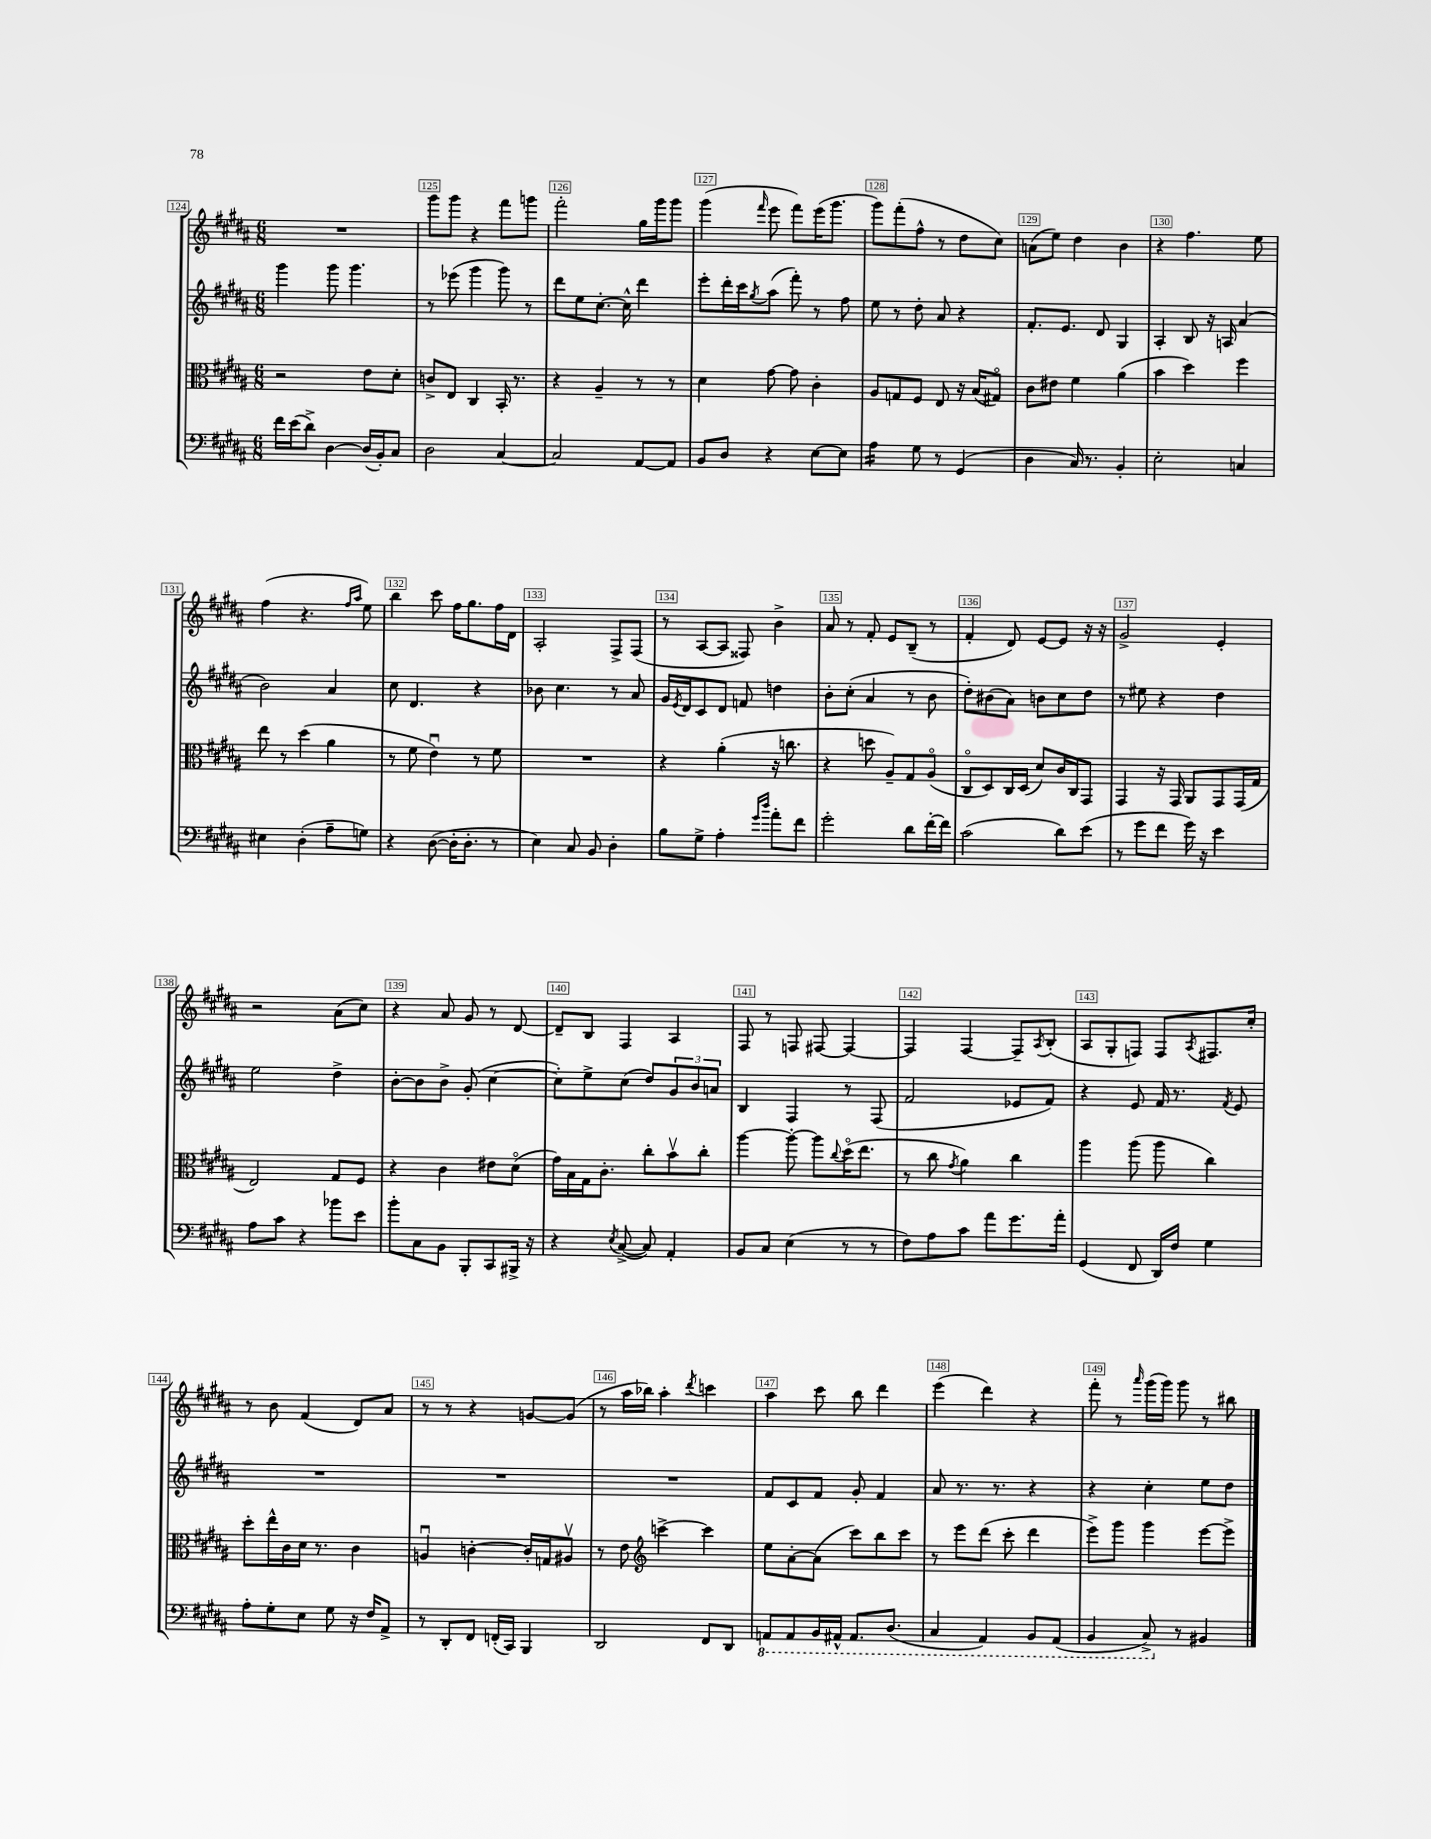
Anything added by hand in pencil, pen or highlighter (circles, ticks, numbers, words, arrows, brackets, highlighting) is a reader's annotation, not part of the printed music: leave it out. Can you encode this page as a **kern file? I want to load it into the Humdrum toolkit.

**kern	**kern	**kern	**kern
*part4	*part3	*part2	*part1
*staff4	*staff3	*staff2	*staff1
*clefF4	*clefC3	*clefG2	*clefG2
*k[f#c#g#d#a#]	*k[f#c#g#d#a#]	*k[f#c#g#d#a#]	*k[f#c#g#d#a#]
*M6/8	*M6/8	*M6/8	*M6/8
=124	=124	=124	=124
16f#\LL	2r	4ggg#\	2.r
(16e\J	.	.	.
8d#^\J)	.	.	.
[4D#\	.	8ggg#\	.
.	.	4.ggg#\	.
(16D#/LL]	8e\L	.	.
16BB'/J)	.	.	.
8C#/J	8d#'\J	.	.
=125	=125	=125	=125
2D#\	8cn^/L	8r	8ggg#\L
.	8E/J	(8eee-X\	8ggg#\J
.	4C#/	4ggg#\	4r
[4C#/	16BB'/	8ggg#\)	8fff#\L
.	8.r	.	.
.	.	8r	8gggn\J
=126	=126	=126	=126
2C#/]	4r	8ddd#\L	2fff#'\
.	.	8ee\	.
.	4A#~/	[8.cc#'\J	.
.	.	16cc#^^\]	.
[8AA#/L	8r	4ddd#\	16gg#\LL
.	.	.	16ggg#\J
8AA#/J]	8r	.	8ggg#\J
=127	=127	=127	=127
8BB/L	4d#\	8eee'\L	(4ggg#\
8D#/J	.	16ddd#'\L	.
.	.	16ccc#\J	.
.	.	8qgg#/	16qqfff#/
4r	[8g#\	(8aa#\J	8eee\
.	8g#\]	8fff#'\)	8fff#\L)
[8E\L	4c#'\	8r	(16eee\K
.	.	.	8.ggg#\J
8E\J]	.	8ff#\	.
=128	=128	=128	=128
*tremolo	*	*	*
16A#\LL	8A#/L	8ee\	8ggg#\L)
16A#\	.	.	.
16A#\	8Gn/	8r	(8fff#'\
16A#\JJ	.	.	.
*Xtremolo	*	*	*
8G#\	8F#/J	8dd#'\	8ff#^^\J
8r	8E/	8a#/	8r
(4GG#/	16r	4r	8dd#\L
.	(16B/KL	.	.
.	8G#X/J)	.	8cc#\J)
=129	=129	=129	=129
4D#\	8c#\L	8.f#'/L	(8an\L
.	8e#X\J	.	8ee\J)
.	.	8.e/J	.
16C#/)	4f#\	.	4dd#\
8.r	.	.	.
.	.	8d#/	.
4BB'/	(4a#\	4G#/	4b\
=130	=130	=130	=130
2E'\	4b\	4A#'/	4r
.	4dd#\)	8B/	4.ff#\
.	.	16r	.
.	.	16An/	.
4Cn/	4ff#\	(4a#/	.
.	.	.	8ee\
!!LO:LB:g=z
=131	=131	=131	=131
4E#X\	8ee\	2b\)	(4ff#\
.	8r	.	.
(4D#'\	(4dd#\	.	4.r
8A#~\L	4a#\	4a#/	.
.	.	.	16qqff#/LL
.	.	.	16qqaa#/JJ
8Gn\J)	.	.	8ee\)
=132	=132	=132	=132
4r	8r	8cc#\	4bb\
.	8f#\	4.d#/	.
([8D#\	4eu\)	.	8ccc#\
16D#'\KL]	.	.	16ff#\KL
8.D#'\J	.	.	8.gg#\
.	8r	4r	.
8r	8f#\	.	16ff#\L
.	.	.	16d#\JJ
=133	=133	=133	=133
4E\)	2.r	8b-X\	2A#'/
.	.	4.cc#\	.
8C#/	.	.	.
8BB/	.	.	.
4D#'\	.	8r	8F#^/L
.	.	8a#/	(8F#/J
=134	=134	=134	=134
8B\L	4r	16g#/LL	8r
.	.	8qe/	.
.	.	16d#/J	.
8G#^\J	.	8c#/	[8A#/L
4A#'\	(4a#'\	8d#/J	8A#/J]
.	.	8fn/	8F##X/)
16qqg#/LL	.	.	.
16qqdd#/JJ	.	.	.
8a#'\L	16r	4ddn\	4b^\
.	8.ccn\	.	.
8f#\J	.	.	.
=135	=135	=135	=135
2g#'\	4r	8b'\L	8a#/
.	.	(8cc#'\J	8r
.	8ddn\	4a#/	8f#'/
.	8A#~/L)	.	8e/L
8d#\L	8G#/	8r	(8B~/J
[16f#'\L	(8A#/J	8b\	8r
16f#\JJ]	.	.	.
=136	=136	=136	=136
(2c#\	8C#/L	8dd#'\L)	4f#'/
.	8D#/)	(8b#X\	.
.	16C#/L	8a#\J)	8d#/)
.	(16D#/JJ	.	.
.	8d#/L)	8bn\L	[8e/L
8d#\L)	16c#/L	8cc#\	8e/J]
.	16C#/J	.	.
(8e\J	8GG#/J	8dd#\J	16r
.	.	.	16r
=137	=137	=137	=137
8r	4GG#/	8r	2g#^/
8g#\L	.	8ee#X\	.
8f#\J	16r	4r	.
.	16GG#/	.	.
16g#\)	8AA#/L	.	.
16r	.	.	.
4e\	8GG#/	4dd#\	4e'/
.	(16GG#/L	.	.
.	16G#/JJ	.	.
!!LO:LB:g=z
=138	=138	=138	=138
8A#\L	2E/)	2ee\	2r
8c#\J	.	.	.
4r	.	.	.
8b-X\L	8G#/L	4dd#^\	(8a#\L
8e\J	8F#/J	.	8cc#\J)
=139	=139	=139	=139
8b'\L	4r	[8b'\L	4r
8C#\	.	8b\]	.
8BB\J	4c#\	8b^\J	8a#/
8BBB'/L	.	(8g#'/	8g#/
8CC#/	8e#X\L	[4cc#\	8r
16BBB#X^/Jk	(8d#\J	.	[8d#/
16r	.	.	.
=140	=140	=140	=140
4r	16g#\LL)	8cc#'\L])	8d#~/L]
.	16B\	.	.
.	16G#\J	8ee^\	8B/J
.	8.c#'\J	.	.
8qE/	.	.	.
([8C#^/	.	(8cc#\J	4F#/
8C#/])	8cc#'\L	8dd#/L)	.
4AA#'/	8bv\	12g#/	4A#/
.	.	12b/	.
.	8cc#'\J	.	.
.	.	12an/J	.
=141	=141	=141	=141
8BB/L	[4aa#\	4B/	8F#/
8C#/J	.	.	8r
(4E\	8aa#'\_	4F#/	8Fn/
.	8aa#\L]	.	[8F#X/
.	8qqcc#/	.	.
8r	(16dd#\K	8r	4F#/_
.	8.ee\J	.	.
8r	.	(8F#/	.
=142	=142	=142	=142
8F#\L)	8r	2f#/	4F#/]
8A#\	8cc#\	.	.
.	8qg#/	.	.
8c#\J	4a#\)	.	[4F#/
8a#\L	.	.	.
8.g#\	4cc#\	8e-X/L	8F#~/L]
.	.	.	8qA#/
.	.	8f#/J)	(8B'/J
16a#'\Jk	.	.	.
=143	=143	=143	=143
(4GG#/	4aa#\	4r	8A#/L
.	.	.	8G#'/
8FF#/	(8aa#\	8e/	8Fn/J)
16DD#/LL)	8aa#\	16f#/	8F/L
16F#/JJ	.	8.r	.
.	.	.	8qA#/
4G#\	4cc#\)	.	8.F#X/
.	.	8qf#/	.
.	.	8e/	.
.	.	.	16cc#'/Jk
!!LO:LB:g=z
=144	=144	=144	=144
8A#'\L	8dd#'\L	2.r	8r
8G#'\	16ee^^\L	.	8b\
.	16c#\	.	.
8E\J	16d#\JJ	.	(4f#/
.	8.r	.	.
8G#\	.	.	.
16r	4c#\	.	8d#/L)
16F#/KL	.	.	.
8AA#^/J	.	.	8a#/J
=145	=145	=145	=145
8r	4Anu/	2.r	8r
8DD#'/L	.	.	8r
8FF#/J	[4cn'\	.	4r
(16FFn'/LL	.	.	.
16CC#/JJ)	.	.	.
4BBB/	16c'/LL]	.	[8gn/L
.	16Gn/J	.	.
.	8A#Xv/J	.	(8g/J]
=146	=146	=146	=146
2DD#/	8r	2.r	8r
.	8e\	.	16aa#\LL
.	.	.	16bb-X\JJ)
*	*clefG2	*	*
.	[4cccn^\	.	4aa#'\
.	.	.	8qddd#/
8FF#/L	4ccc\]	.	4cccn\
8DD#/J	.	.	.
=147	=147	=147	=147
*8ba	*	*	*
8AAAn/L	8ee\L	8f#/L	4aa#\
8AAA/	[8a#'\	8c#/	.
16BBB/L	(8a#\J]	8f#/J	8ccc#\
16AAA#X^^/JJ	.	.	.
8.AAA#/L	8ccc#\L)	8g#'/	8bb\
.	8bb\	4f#/	4ddd#\
(8.DD#/J	.	.	.
.	8ccc#\J	.	.
=148	=148	=148	=148
4CC#/	8r	8a#/	(4eee\
.	8eee\L	8.r	.
4AAA#/)	(8ddd#\J	.	4ddd#\)
.	.	8.r	.
.	8ccc#'\	.	.
8BBB/L	4ddd#\	4r	4r
(8AAA#/J	.	.	.
=149	=149	=149	=149
4BBB/	8eee^\L)	4r	8fff#'\
.	8ggg#\J	.	8r
.	.	.	16qqaaa#/
8CC#^/)	4ggg#\	4cc#'\	(16ggg#\LL
.	.	.	16ggg#\JJ)
*X8ba	*	*	*
8r	.	.	8ggg#\
4BB#X/	[8eee\L	8ee\L	8r
.	8eee^\J]	8dd#\J	8bb#X\
==	==	==	==
*-	*-	*-	*-
